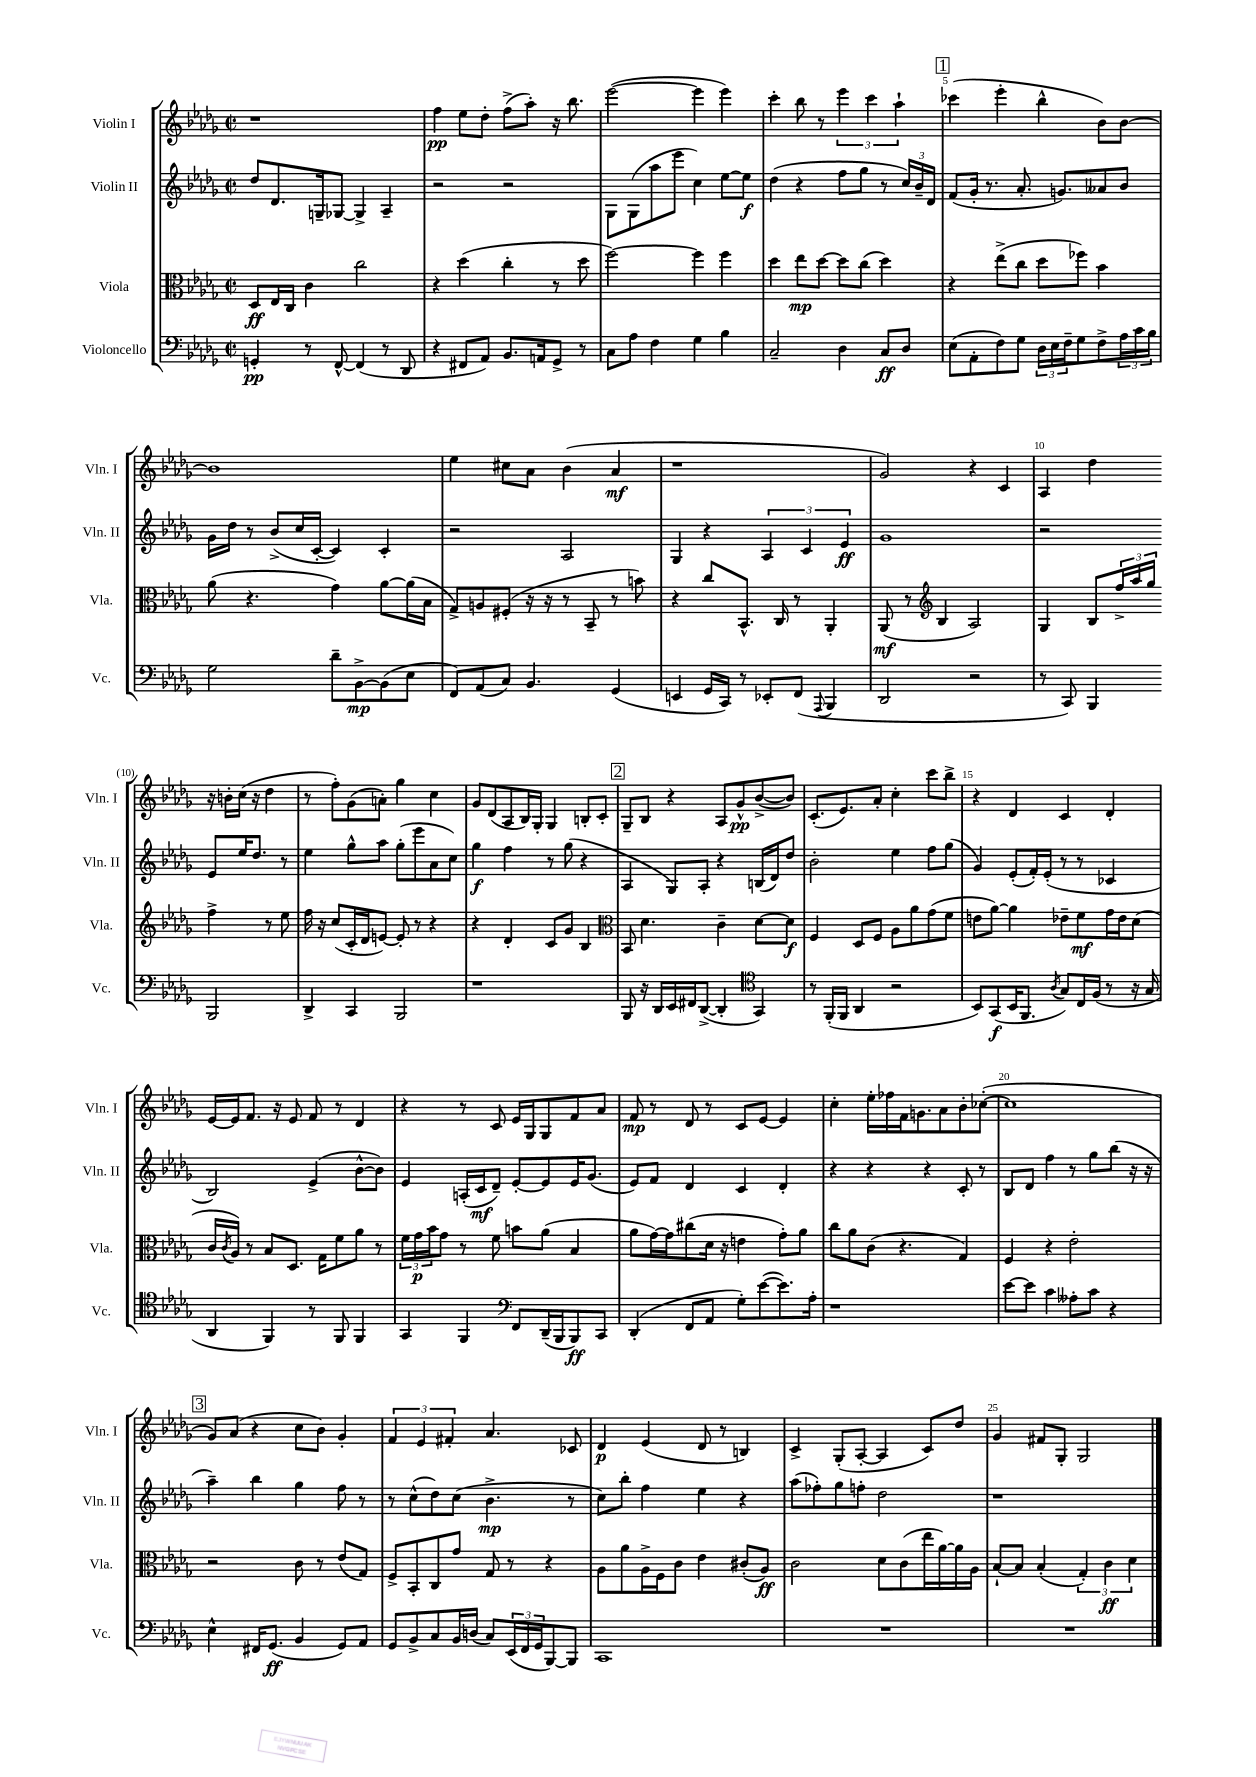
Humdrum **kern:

**kern	**kern	**kern	**kern
*staff4	*staff3	*staff2	*staff1
*clefF4	*clefC3	*clefG2	*clefG2
*k[b-e-a-d-g-]	*k[b-e-a-d-g-]	*k[b-e-a-d-g-]	*k[b-e-a-d-g-]
*M2/2	*M2/2	*M2/2	*M2/2
*met(c|)	*met(c|)	*met(c|)	*met(c|)
4GG'	8D-	8dd-	1r
.	16E-	8.d-	.
.	16C	.	.
8r	4c	.	.
.	.	16G~	.
[8FF^^	.	[8G-	.
(4FF]	2cc	4G-^]	.
8r	.	4A-~	.
8DD-	.	.	.
=	=	=	=
4r	4r	2r	4ff
8FF#	(4dd-	.	8ee-
8AA-)	.	.	8dd-'
8.BB-	4cc'	2r	(8ff^
.	.	.	8aa-')
16AA	.	.	.
8GG-^	8r	.	16r
.	.	.	8.bb-
8r	8dd-	.	.
=	=	=	=
8C	[2ff)	8G-	([2eee-
8A-	.	(8G-	.
4F	.	8aa-	.
.	.	8eee-	.
4G-	4ff]	4cc)	4eee-]
4B-	4ff	[8ee-	4eee-)
.	.	8ee-]	.
=	=	=	=
2C~	4dd-	(4dd-	4ccc'
.	8ee-	4r	8bb-
.	[8dd-	.	8r
4D-	8dd-]	8ff	6eee-
.	(8cc	8gg-	.
.	.	.	6ccc
8C	4dd-)	8r	.
.	.	.	6aa-`
8D-	.	24cc)	.
.	.	24b-~	.
.	.	24d-	.
=	=	=	=
(8E-	4r	(8f	(4ccc-
8AA-'	.	16g-'	.
.	.	8.r	.
8F)	(8ee-^	.	4eee-'
8G-	8cc	8.a-'	.
24D-	8dd-	.	4bb-^^
24E-	.	.	.
.	.	8.g)	.
24F~	.	.	.
8G-	8ff-)	.	.
8F^	4b-	8a--	8b-)
24A-	.	8b-	[8b-
24c	.	.	.
24B-	.	.	.
=	=	=	=
2G-	(8a-	16g-	1b-]
.	.	16dd-	.
.	4.r	8r	.
.	.	(8b-^	.
.	.	16cc	.
.	.	[16c'	.
8d-~	4g-)	4c])	.
[8BB-^	.	.	.
(8BB-]	[8a-	4c'	.
8E-	(16a-]	.	.
.	16B-	.	.
=	=	=	=
8FF)	8G-^)	2r	4ee-
(8AA-	8A	.	.
8C)	(8F#'	.	8cc#
4.BB-	16r	.	8a-
.	16r	.	.
.	8r	2A-	(4b-
.	8BB-~	.	.
(4GG-	8r	.	4a-
.	8b)	.	.
=	=	=	=
4EE	4r	4G-	1r
16GG-	8cc	4r	.
16CC)	.	.	.
8r	8.BB-^^	.	.
8EE-'	.	6A-	.
.	16C	.	.
(8FF	8r	.	.
.	.	6c	.
8qqAAA-	.	.	.
4BBB-	4AA-'	.	.
.	.	6e-	.
=	=	=	=
2DD-	(8AA-	1g-	2g-)
.	8r	.	.
*	*clefG2	*	*
.	4B-	.	.
2r	2A-)	.	4r
.	.	.	4c
=	=	=	=
8r	4G-	2r	4A-
8CC)	.	.	.
4BBB-	8B-	.	4dd-
.	24ff^	.	.
.	24aa-	.	.
.	24gg-	.	.
2BBB-	4ff^	8e-	16r
.	.	.	16b'
.	.	16ee-	(16cc
.	.	8.dd-	16r
.	8r	.	4dd-
.	8ee-	8r	.
=	=	=	=
4DD-^	16ff	4ee-	8r
.	16r	.	.
.	(8cc	.	8ff')
4CC	16c'	8gg-^^	(8g-
.	16d-	.	.
.	[8e)	8aa-	8a')
2BBB-	8e']	(8gg-'	4gg-
.	8r	8eee-	.
.	4r	8a-	4cc
.	.	8cc)	.
=	=	=	=
1r	4r	4gg-	8g-
.	.	.	(8d-
.	4d-'	4ff	8A-
.	.	.	16B-)
.	.	.	16G-'
.	8c	8r	4G-
.	8g-	(8gg-	.
.	4B-	4r	8B'
.	.	.	8c'
=	=	=	=
*	*clefC3	*	*
8BBB-	8BB-	4A-	8G-~
16r	4.d-	.	8B-
16DD-	.	.	.
16EE-	.	8G-)	4r
16FF#	.	.	.
([8DD-^	.	8A-'	.
4DD-']	4c~	4r	8A-
.	.	.	8g-^^
*clefC4	*	*	*
4GG-)	[8d-	(16B	([8b-^
.	.	16d-)	.
.	8d-]	8dd-	8b-])
=	=	=	=
8r	4F	2b-'	(8.c'
(16FF'	.	.	.
16FF	.	.	8.e-)
4AA-	8D-	.	.
.	8F	.	8a-'
2r	8A-	4ee-	4cc'
.	8a-	.	.
.	(8g-	8ff	8ccc
.	8f	(8gg-	8bb-^
=	=	=	=
8BB-)	8e	4g-)	4r
(8GG-	[8a-)	.	.
16BB-	4a-]	(8e-'	4d-
8.FF	.	.	.
.	.	16f')	.
.	.	(16e-'	.
8qA-	.	.	.
8G-)	8e-~	8r	4c
16C	8f	8r	.
(16F	.	.	.
8r	16g-	4c-	4d-'
.	16e-	.	.
16r	(8d-	.	.
16G-	.	.	.
=	=	=	=
4AA-	16c	2B-)	[16e-
.	8qc	.	.
.	16A-)	.	16e-]
.	8r	.	8.f
4FF)	8B-	.	.
.	.	.	16r
.	8.D-	.	8e-
8r	.	(4e-^	8f
.	16G-	.	.
8FF	8f	.	8r
4FF	8a-	[8b-^^	4d-
.	8r	8b-])	.
=	=	=	=
4GG-	24f	4e-	4r
.	24g-	.	.
.	24b-	.	.
.	8g-	.	.
4FF	8r	(16A'	8r
.	.	16c	.
.	8f	8d-~)	8c
*clefF4	*	*	*
8FF	8b	[8e-'	16e-
.	.	.	16G-
(16DD-~	(8a-	8e-]	8G-
16BBB-	.	.	.
8BBB-)	4B-	16e-	8f
.	.	(8.g-	.
8CC	.	.	8a-
=	=	=	=
(4DD-'	8a-	8e-)	8f
.	[16g-)	8f	8r
.	16g-]	.	.
8FF	(8cc#	4d-	8d-
8AA-	16d-	.	8r
.	16r	.	.
8G-')	4e	4c	8c
([8e-	.	.	[8e-
8.e-])	8g-')	4d-'	4e-]
.	8a-	.	.
16A-'	.	.	.
=	=	=	=
1r	8cc	4r	4cc'
.	8a-	.	.
.	(8c	4r	16ee-'
.	.	.	16ff-
.	4.r	.	16f
.	.	.	8.g
.	.	4r	.
.	.	.	8a-
.	4G-)	8c'	8b-'
.	.	8r	([8cc-'
=	=	=	=
[8e-	4F	8B-	1cc-]
8e-]	.	8d-	.
4c	4r	4ff	.
8A--'	2e-'	8r	.
8c	.	8gg-	.
4r	.	(8bb-	.
.	.	16r	.
.	.	16r	.
=	=	=	=
4E-^^	2r	4aa-~)	8g-)
.	.	.	(8a-
16FF#	.	4bb-	4r
(8.GG-	.	.	.
4BB-	8c	4gg-	8cc
.	8r	.	8b-)
8GG-)	(8e-	8ff	4g-'
8AA-	8G-)	8r	.
=	=	=	=
8GG-	8F^	8r	6f
8BB-^	8BB-'	(8cc^^	.
.	.	.	6e-
8C	8C	8dd-)	.
.	.	.	6f#'
16BB-	8g-	(8cc	.
(16D	.	.	.
8C)	8G-	4.b-^	4.a-
(24EE-	8r	.	.
24FF	.	.	.
24GG-	.	.	.
[8BBB-)	4r	.	.
8BBB-]	.	8r	8c-
=	=	=	=
1CC	8A-	8cc)	4d-
.	8a-	8bb-'	.
.	16A-^	4ff	(4e-
.	16F	.	.
.	8c	.	.
.	4e-	4ee-	8d-
.	.	.	8r
.	(8c#'	4r	4B)
.	8A-)	.	.
=	=	=	=
1r	2c	(8aa-	4c^
.	.	8ff-')	.
.	.	8gg-	(8G-'
.	.	8ff'	[8A-'
.	8d-	2dd-	4A-]
.	(8c	.	.
.	16ee-	.	8c)
.	[16a-)	.	.
.	16a-]	.	8dd-
.	16A-	.	.
=	=	=	=
1r	[8B-`	1r	4g-
.	8B-]	.	.
.	(4B-'	.	8f#
.	.	.	8G-'
.	6G-')	.	2G-
.	6c	.	.
.	6d-	.	.
==	==	==	==
*-	*-	*-	*-
